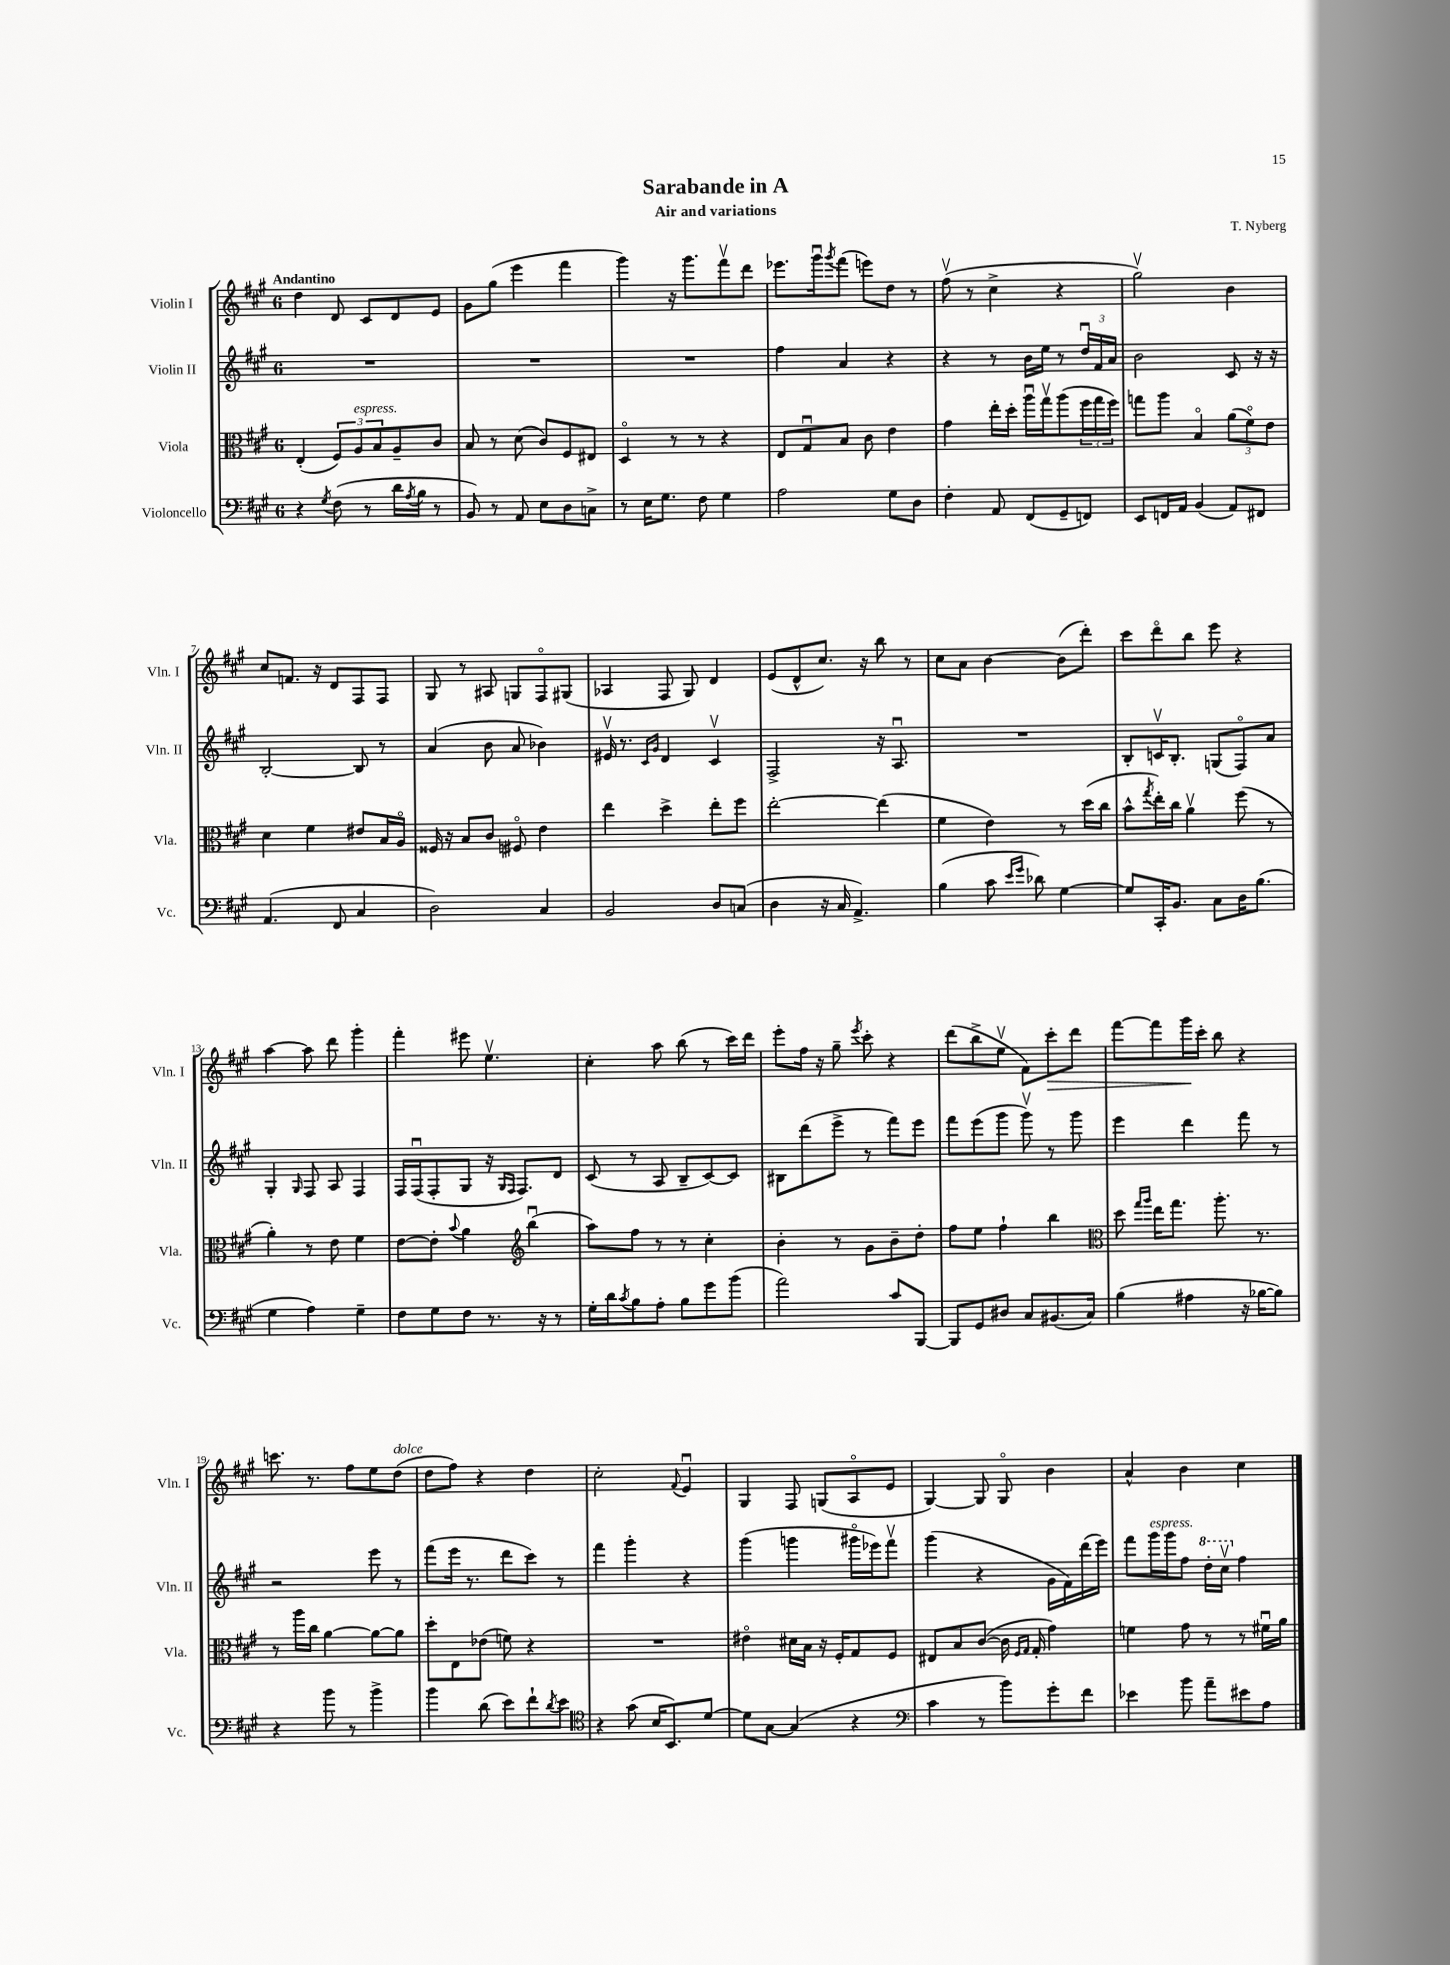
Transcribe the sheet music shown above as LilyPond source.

\header { title = "Sarabande in A" composer = "T. Nyberg" subtitle = "Air and variations" }
<<
\new StaffGroup <<
\new Staff = "s0" \with { instrumentName = "Violin I" shortInstrumentName = "Vln. I" } {
    \clef treble \key a \major \once \override Staff.TimeSignature.style = #'single-digit \time 6/8 \tempo "Andantino"
    d''4 d'8 cis'8 d'8 e'8 |
    gis'8 gis''8( e'''4 fis'''4 |
    gis'''4) r16 gis'''8. fis'''8\upbow d'''8 |
    ees'''8. gis'''16\downbow \acciaccatura { gis'''8 } fis'''8( e'''8) d''8 r8 |
    fis''8\upbow( r8 cis''4-> r4 |
    gis''2\upbow) b'4 |
    cis''8 f'8. r16 d'8 fis8 fis8 |
    gis8 r8 ais8 g8 fis8\flageolet gis8( |
    aes4 fis8 gis8) d'4 |
    e'8( d'8-^ cis''8.) r16 b''8 r8 |
    cis''8 a'8 b'4~ b'8( d'''8-.) |
    cis'''8 d'''8\flageolet b''8 e'''8 r4 |
    a''4~ a''8 d'''8 gis'''4-. |
    fis'''4-. eis'''8 e''4.\upbow |
    cis''4-. a''8 b''8( r8 cis'''16) d'''16 |
    e'''8-. fis''16 r16 gis''8-- \acciaccatura { e'''8 } cis'''8-. r4 |
    d'''8( b''8-> e''8\upbow fis'8) cis'''8-.\> d'''8 |
    fis'''8~ fis'''8 gis'''16\! cis'''16-. b''8 r4 |
    c'''8. r8. fis''8 e''8 d''8^\markup { \italic "dolce" }( |
    d''8 fis''8) r4 d''4 |
    cis''2-. \appoggiatura { fis'8 } e'4\downbow |
    gis4 fis8 g8( a8\flageolet e'8 |
    gis4~) gis8 gis8\flageolet b'4 |
    a'4-^ b'4 cis''4 \bar "|." |
}
\new Staff = "s1" \with { instrumentName = "Violin II" shortInstrumentName = "Vln. II" } {
    \clef treble \key a \major \once \override Staff.TimeSignature.style = #'single-digit \time 6/8
    R2. |
    R2. |
    R2. |
    fis''4 a'4 r4 |
    r4 r8 b'16 e''16 r8 \tuplet 3/2 { d''16\downbow fis'16 a'16 } |
    b'2 cis'8 r16 r16 |
    b2~-. b8 r8 |
    a'4( b'8 a'8 bes'4) |
    eis'16\upbow r8. \grace { cis'16 gis'16 } d'4 cis'4\upbow |
    fis2-> r16 a8.\downbow |
    R2. |
    b8-. c'16\upbow b8.-. g8( fis8\flageolet) a'8 |
    gis4-. \grace { gis16 } fis8 a8 fis4 |
    fis16 fis16\downbow( fis8-. gis8 r16 \grace { gis16 fis16 } fis8.) d'8 |
    cis'8( r8 a8 b8-- cis'8~) cis'8 |
    bis8 d'''8( e'''8-> r8 fis'''8) e'''8 |
    fis'''8 e'''8( gis'''8 gis'''8\upbow) r8 gis'''8 |
    e'''4 d'''4 fis'''8 r8 |
    r2 e'''8 r8 |
    fis'''8( e'''16 r8. d'''8 cis'''8) r8 |
    fis'''4 gis'''4-. r4 |
    gis'''4( g'''4 gis'''16\flageolet ees'''16) fis'''8\upbow |
    gis'''4( r4 gis'16 fis'16) d'''16( e'''16) |
    fis'''8 gis'''16^\markup { \italic "espress." } gis'''16 fis''8 \ottava #1 d'''16-. cis'''16\upbow \ottava #0 fis''4 \bar "|." |
}
\new Staff = "s2" \with { instrumentName = "Viola" shortInstrumentName = "Vla." } {
    \clef alto \key a \major \once \override Staff.TimeSignature.style = #'single-digit \time 6/8
    e4-.( \tuplet 3/2 { fis8) a8^\markup { \italic "espress." } b8 } a8-- cis'8 |
    b8 r8 d'8( cis'8) fis8 eis8 |
    d4\flageolet r8 r8 r4 |
    e8 gis8\downbow b8 cis'8 e'4 |
    gis'4 e''16-. d''16-. a''16\downbow gis''16\upbow a''8( \tuplet 3/2 { fis''16 gis''16 fis''16) } |
    g''8 a''8 b4\flageolet \tuplet 3/2 { a'8( fis'8\flageolet) e'8 } |
    d'4 fis'4 eis'8 b16 a16\flageolet |
    fisis16 r16 b8 cis'8 fis8\flageolet e'4 |
    e''4 d''4-> e''8-. fis''8 |
    e''2~-. e''4( |
    fis'4 e'4) r8 d''16( cis''16 |
    b'8-^ \acciaccatura { gis''8 } e''16-.) cis''16 a'4\upbow fis''8( r8 |
    a'4-.) r8 e'8 fis'4 |
    e'8~ e'8-. \appoggiatura { b'8 } a'4 \clef treble b''4\downbow( |
    a''8) fis''8 r8 r8 cis''4-. |
    b'4-. r8 gis'8 b'8-- d''8-. |
    fis''8 e''8 fis''4-! b''4 |
    \clef alto d''8 \grace { gis''16 a''16 } e''16 gis''8. a''8.-. r8. |
    r8 a''16 cis''16 a'4~ a'8~ a'8 |
    d''8-. e8 ees'8( f'8) r4 |
    R2. |
    eis'4\flageolet dis'16 b16 r16 fis16-. gis8 fis8 |
    eis8 b8 cis'8~( cis'16 \grace { fis16 gis16 } gis16-. gis'4) |
    f'4 gis'8 r8 r8 fis'16\downbow a'16 \bar "|." |
}
\new Staff = "s3" \with { instrumentName = "Violoncello" shortInstrumentName = "Vc." } {
    \clef bass \key a \major \once \override Staff.TimeSignature.style = #'single-digit \time 6/8
    r4 \acciaccatura { gis8 } fis8( r8 d'16 \acciaccatura { a8 } b16 r8 |
    b,8) r8 a,8 e8 d8 c8-> |
    r8 e16 gis8. fis8 gis4 |
    a2 gis8 d8 |
    fis4-. a,8 fis,8( gis,8-- f,8) |
    e,8 f,16 a,16 b,4( a,8) fis,8 |
    a,4.( fis,8 cis4 |
    d2) cis4 |
    b,2 d8 c8( |
    d4 r16 cis16 a,4.->) |
    b4( cis'8 \grace { e'16 gis'16 } des'8) gis4~ |
    gis8 cis,16-. b,8. cis8 d16 b8.( |
    gis4 a4) gis4-- |
    fis8 gis8 fis8 r8. r16 r8 |
    gis16-. d'16 \acciaccatura { cis'8 } b8 a8-. b8 gis'8 b'8( |
    a'2) cis'8 b,,8~ |
    b,,8 gis,8 dis8 cis8 bis,8.( cis16) |
    b4( ais4 r16 bes16~ bes8) |
    r4 b'8 r8 b'4-> |
    b'4 d'8( e'8) fis'8-! \acciaccatura { d'8 } e'8 |
    \clef tenor r4 gis'8( b16 b,8.) d'8~ |
    d'8 gis8~ gis4( r4 |
    \clef bass cis'4 r8 b'8) gis'8-. fis'8 |
    ees'4 b'8 a'8-- eis'8 a8 \bar "|." |
}
>>
>>
